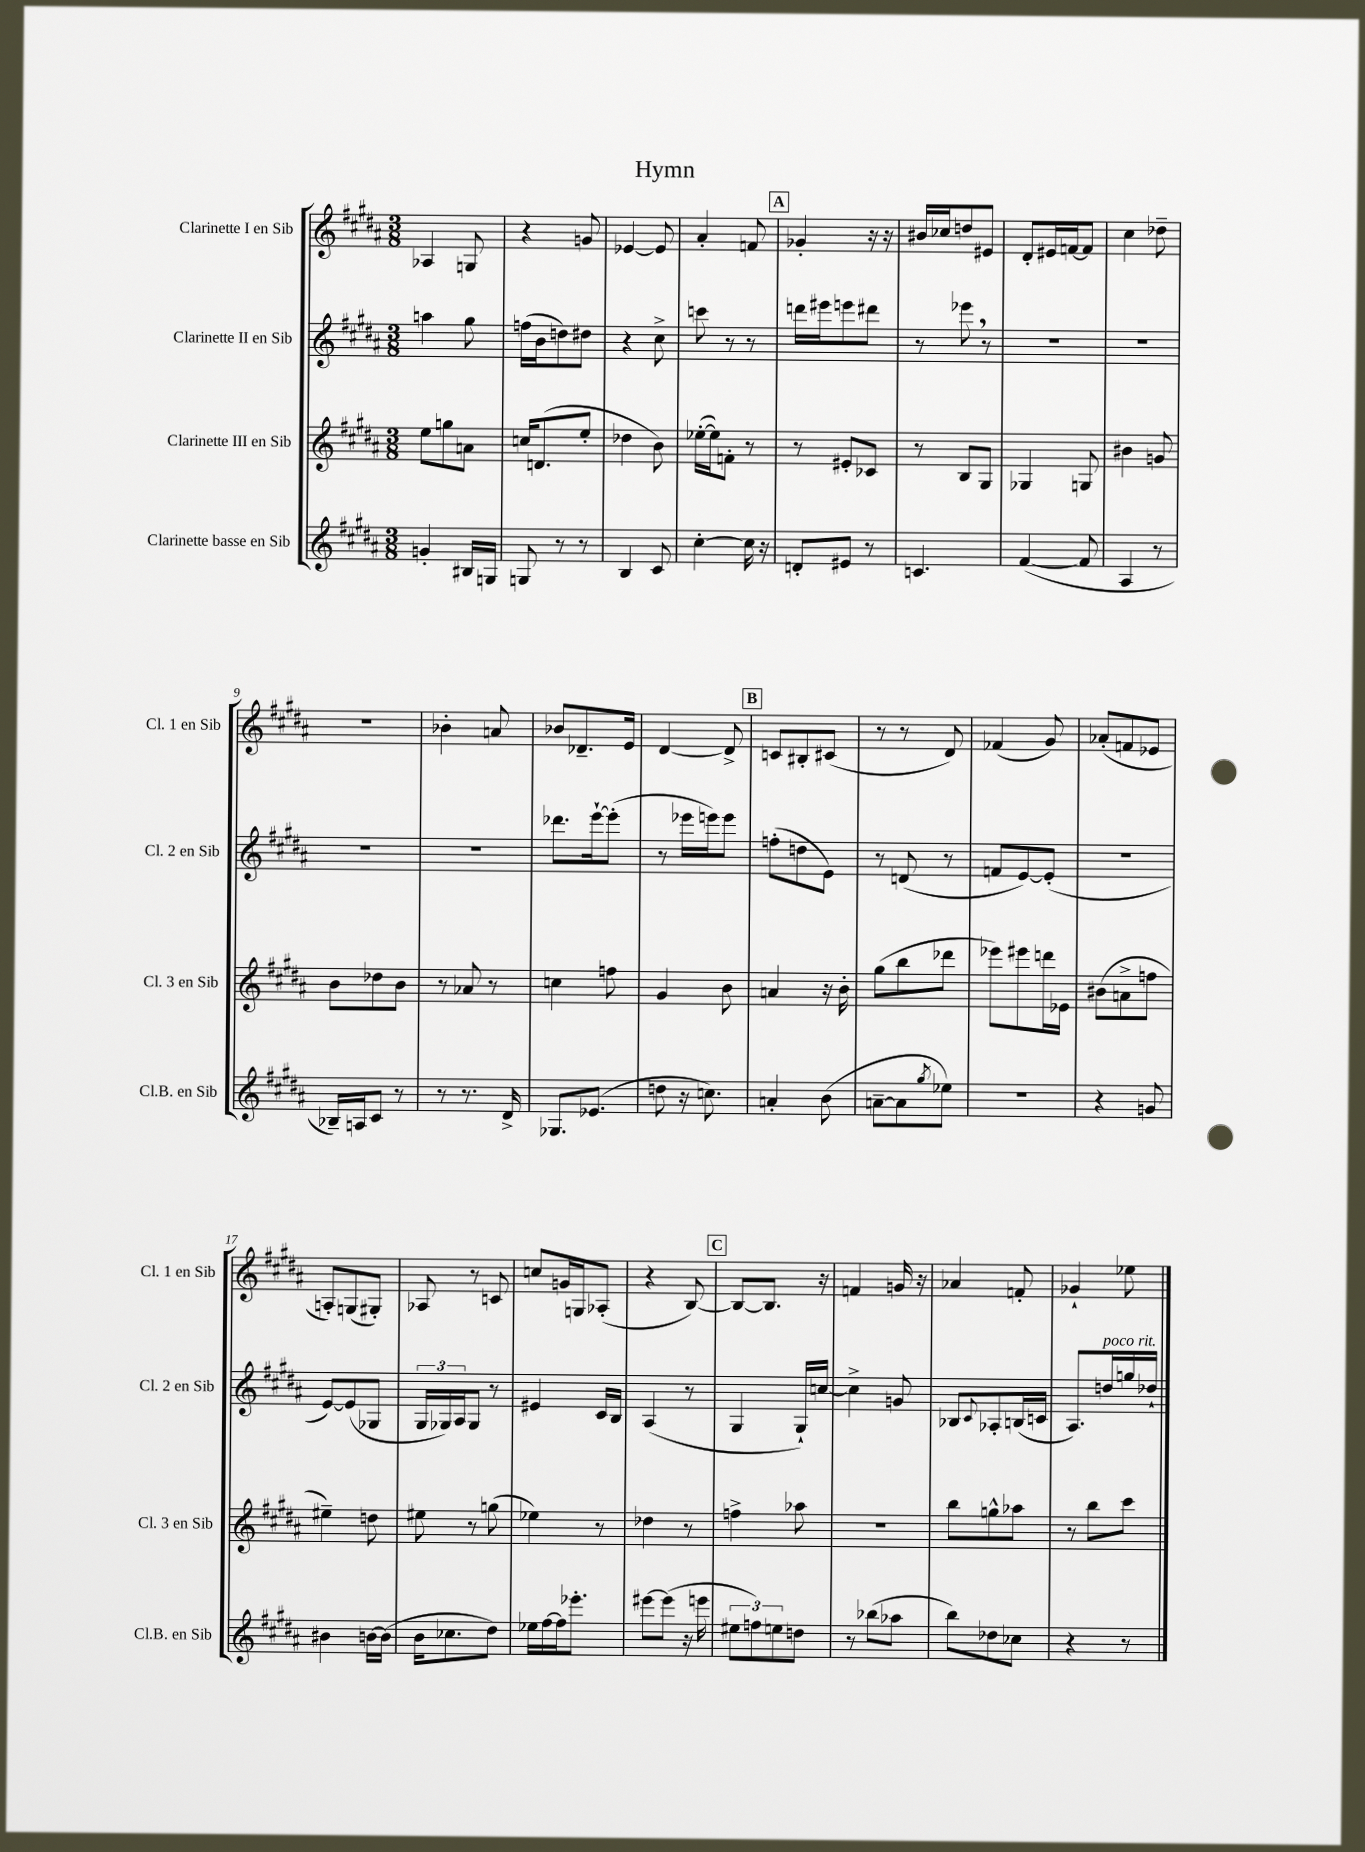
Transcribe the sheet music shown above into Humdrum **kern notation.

**kern	**kern	**kern	**kern
*staff4	*staff3	*staff2	*staff1
*clefG2	*clefG2	*clefG2	*clefG2
*k[f#c#g#d#a#]	*k[f#c#g#d#a#]	*k[f#c#g#d#a#]	*k[f#c#g#d#a#]
*M3/8	*M3/8	*M3/8	*M3/8
4g'	8ee	4aa	4A-
.	8gg	.	.
16B#	8a	8gg#	8G
16G	.	.	.
=	=	=	=
8G	16cc	(16ff	4r
.	(8.d	16b	.
8r	.	8dd)	.
8r	8ee'	8dd#	8g
=	=	=	=
4B	4dd-	4r	[4e-
8c#	8b)	8cc#^	8e-]
=	=	=	=
[4cc#'	([16ee-'	8ccc	4a#'
.	16ee-])	.	.
.	8f'	8r	.
16cc#]	8r	8r	8f
16r	.	.	.
=	=	=	=
8d'	8r	16ddd	4g-'
.	.	16eee#	.
8e#	8e#'	8eee	.
8r	8c-	8ddd#	16r
.	.	.	16r
=	=	=	=
4.c	8r	8r	16b#
.	.	.	16cc-
.	8B	8eee-	8dd
.	8G#	8r	8e#
=	=	=	=
([4f#	4G-	4.r	8d#'
.	.	.	16e#
.	.	.	[16f
8f#]	8G	.	8f]
=	=	=	=
4A#	4b#	4.r	4cc#
8r	8g	.	8dd-~
=	=	=	=
16B-~)	8b	4.r	4.r
16A	.	.	.
8c#	8dd-	.	.
8r	8b	.	.
=	=	=	=
8r	8r	4.r	4b-'
8.r	8a-	.	.
.	8r	.	8a
16d#^	.	.	.
=	=	=	=
8.G-	4cc	8.ddd-	8b-
.	.	.	8.d-~
(8.e-	.	[16eee`	.
.	8ff	(8eee']	.
.	.	.	16e
=	=	=	=
8dd	4g#	8r	[4d#
16r	.	16eee-	.
8.cc)	.	16eee)	.
.	8b	8eee	8d#^]
=	=	=	=
4a'	4a	(8ff'	8c
.	.	8dd	8B#'
(8b	16r	8e)	(8c#
.	16b'	.	.
=	=	=	=
[8a~	(8gg#	8r	8r
8a]	8bb	(8d	8r
8qgg#	.	.	.
8ee-)	8ddd-	8r	8d#)
=	=	=	=
4.r	8eee-)	8f	(4f-
.	8eee#	[8e)	.
.	16ddd	(8e']	8g#)
.	16e-	.	.
=	=	=	=
4r	(8b#	4.r	(8a-'
.	8a^	.	8f
8g	8ff	.	8e-
=	=	=	=
4b#	4ee#~)	[8e)	8A')
.	.	(8e]	(8G
[16b	8dd	8G-	8G#')
(16b]	.	.	.
=	=	=	=
16b	8ee#	24G#	8A-
.	.	24G-)	.
8.cc-	.	.	.
.	.	24A#	.
.	8r	8G-	8r
8dd#)	(8gg	8r	8c
=	=	=	=
16ee-	4ee-)	4e#	8cc
[16ff#	.	.	.
16ff#]	.	.	16g
8.eee-'	.	.	16G
.	8r	16c#	(8A-'
.	.	16B	.
=	=	=	=
[8eee#	4dd-	(4A#	4r
(8eee#]	.	.	.
16r	8r	8r	[8B)
16eee	.	.	.
=	=	=	=
12ee#	4ff^	4G#	8B_
12ff)	.	.	.
.	.	.	8.B]
12ee	.	.	.
8dd	8aa-	16G#`)	.
.	.	[16cc	16r
=	=	=	=
8r	4.r	4cc^]	4f
(8bb-	.	.	.
8aa-	.	8g	16g
.	.	.	16r
=	=	=	=
8bb)	8bb	8B-	4a-
.	.	8qqc#	.
8dd-	8gg^^	8A-'	.
8cc-	8aa-	(16B	8f'
.	.	16c	.
=	=	=	=
4r	8r	8.A#)	4g-`
.	8bb	.	.
.	.	16dd	.
8r	8ccc#	16gg	8ee-
.	.	16dd-`	.
==	==	==	==
*-	*-	*-	*-
